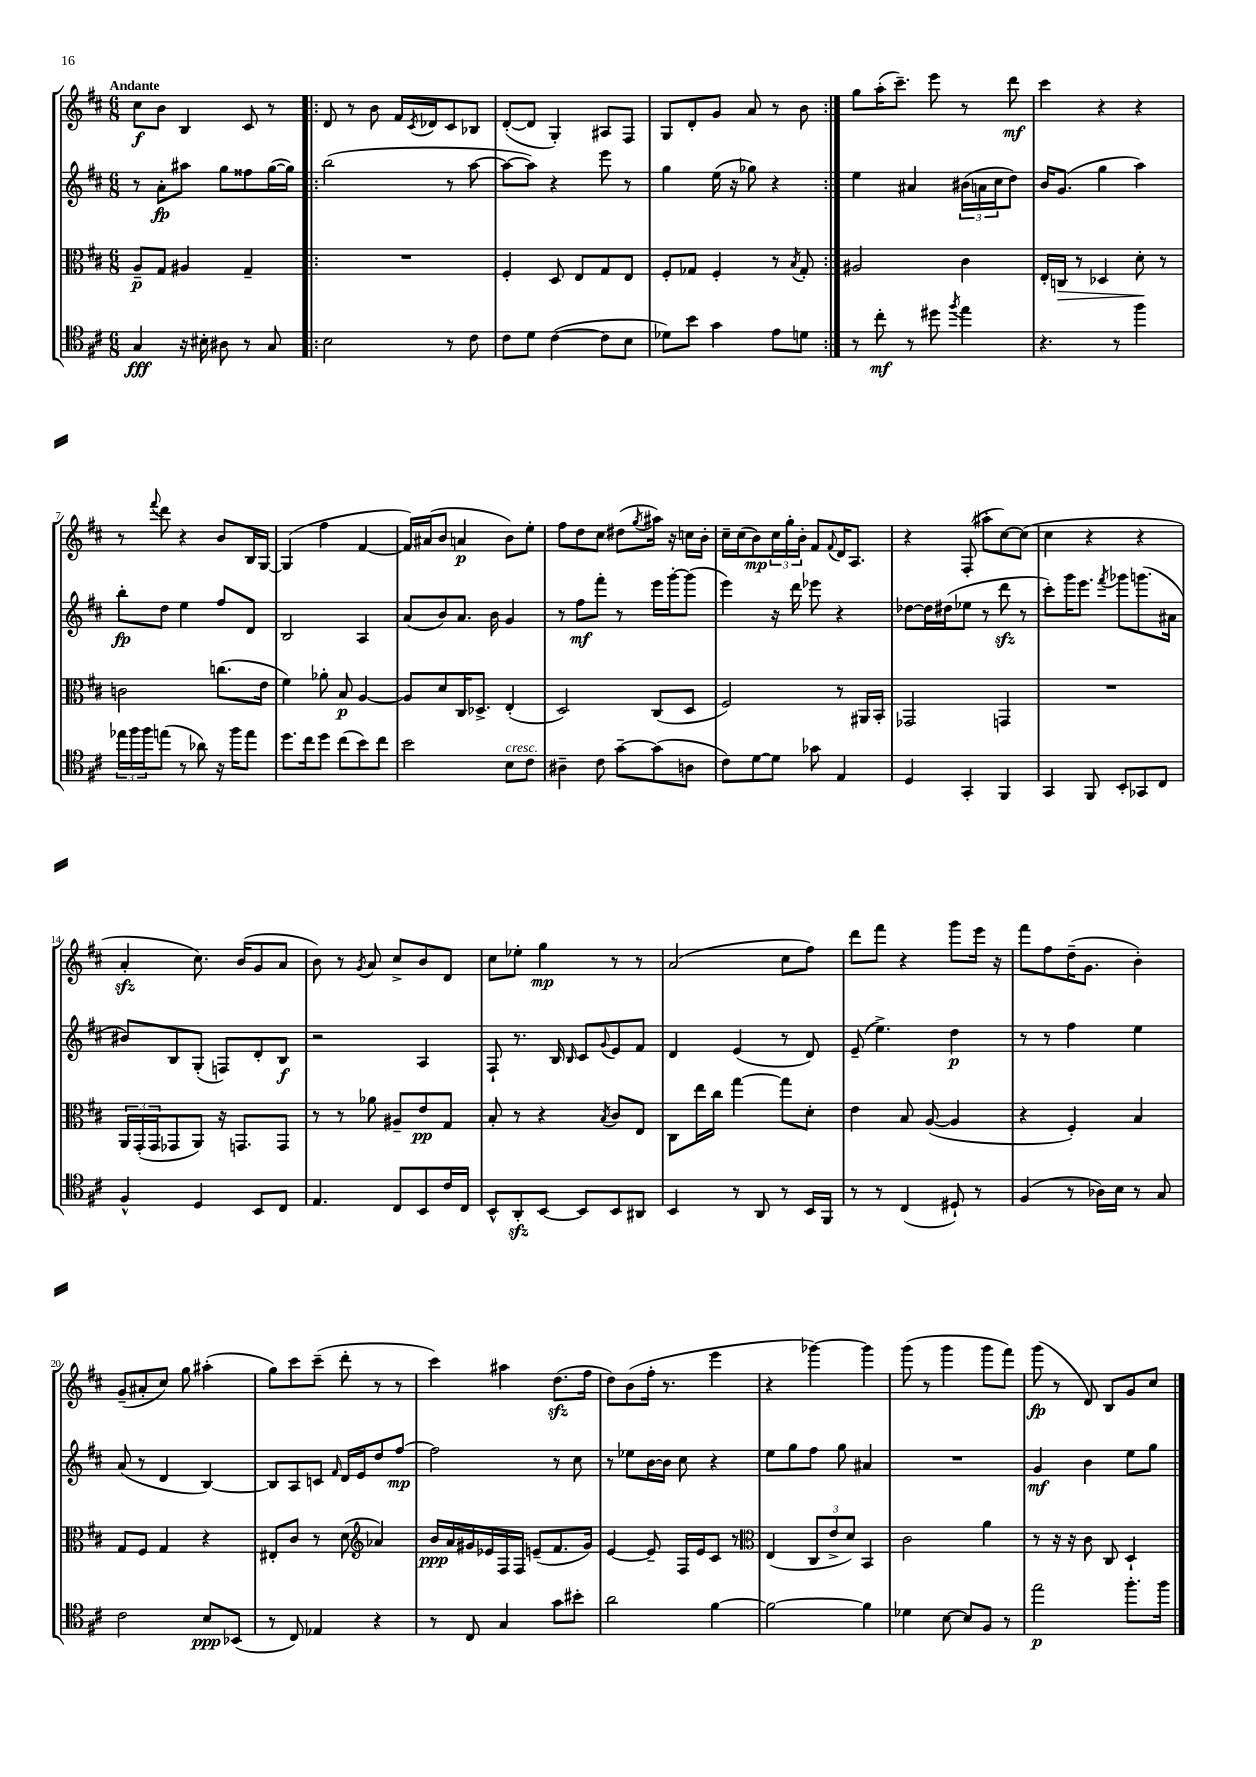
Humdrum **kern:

**kern	**kern	**kern	**kern
*staff4	*staff3	*staff2	*staff1
*clefC4	*clefC3	*clefG2	*clefG2
*k[f#c#]	*k[f#c#]	*k[f#c#]	*k[f#c#]
*M6/8	*M6/8	*M6/8	*M6/8
4G/	8A~/L	8r	8cc#\L
.	8G/J	8a'\L	8b\J
16r	4A#/	8aa#\J	4B/
16B#'\	.	.	.
8A#\	.	8gg\L	.
8r	4G~/	8ff##\	8c#/
8G/	.	([16gg\L	8r
.	.	16gg\]JJ)	.
=!|:	=!|:	=!|:	=!|:
2B\	2.r	(2bb\	8d/
.	.	.	8r
.	.	.	8b\
.	.	.	16f#/LL
.	.	.	8qc#/
.	.	.	16d-/J
8r	.	8r	8c#/
8c#\	.	[8aa\	8B-/J
=	=	=	=
8c#\L	4F#'/	8aa\_L	([8d'/L
8d\J	.	8aa\]J)	8d/]J
([4c#\	8D/	4r	4G'/)
.	8E/L	.	.
8c#\]L	8G/	8eee\	8A#/L
8B\J	8E/J	8r	8F#/J
=	=	=	=
8d-\L)	8F#'/L	4gg\	8G/L
8b\J	8G-/J	.	8d'/
4g\	4F#'/	(16ee\	8g/J
.	.	16r	.
.	.	8gg-\)	8a/
8e\L	8r	4r	8r
.	8qB/	.	.
8d\J	8G-'/	.	8b\
=:|!	=:|!	=:|!	=:|!
8r	2A#/	4ee\	8gg\L
8cc#'\	.	.	(16aa'\K
.	.	.	8.ccc#~\J)
8r	.	4a#/	.
8dd#\	.	.	8eee\
8qff#/	.	.	.
4ee\	4c#\	(24b#\LL	8r
.	.	24a\	.
.	.	24cc#\J	.
.	.	8dd\J)	8ddd\
=	=	=	=
4.r	16E'/LL	16b/LK	4ccc#\
.	16C/JJ	(8.g/J	.
.	8r	.	.
.	4D-/	4gg\	4r
8r	.	.	.
4ff#\	8d'\	4aa\)	4r
.	8r	.	.
=	=	=	=
24ee-\LL	2c\	8bb'\L	8r
24ff#\	.	.	.
24ff#\J	.	.	.
.	.	.	8qqfff#/
(8ee\J	.	8dd\J	8ddd\
8r	.	4ee\	4r
8a-\)	.	.	.
16r	(8.cc\L	8ff#/L	8b/L
16ff#\LK	.	.	.
8ee\J	.	8d/J	16B/L
.	16e\Jk	.	[16G/JJ
=	=	=	=
8.dd\L	4f#\)	2B/	(4G/]
16cc#\k	.	.	.
8dd\J	8a-'\	.	4ff#\
(8cc#\L	8B/	.	.
8b\)	[4A/	4A/	[4f#/
8cc#\J	.	.	.
=	=	=	=
2b\	8A/]L	(8a/L	16f#/]LL)
.	.	.	(16a#/J
.	8d/	8b/)	8b/J
.	16C#/K	8.a/J	4a/
.	8.D-^/J	.	.
.	.	16b\	.
8B\L	(4E'/	4g/	8b\L)
8c#\J	.	.	8ee'\J
=	=	=	=
4A#~\	2D/)	8r	8ff#\L
.	.	8ff#\L	8dd\
8c#\	.	8fff#'\J	8cc#\J
[8g~\L	.	8r	(8dd#\L
.	.	.	8qgg/
(8g\]	(8C#/L	16eee\LL	16aa#\Jk)
.	.	[16ggg'\J	16r
8A\J	8D/J	(8ggg\]J	16cc\LL
.	.	.	16b'\JJ
=	=	=	=
8c#\L)	2F#/)	4eee\)	16cc#~\LL
.	.	.	(16cc#\J
[8d\	.	.	8b\)
8d\]J	.	16r	24cc#\L
.	.	.	24gg'\
.	.	16ddd\	.
.	.	.	24b'\JJ
8g-\	.	8eee-\	8f#/L
.	.	.	8qqf#/
4E/	8r	4r	16d/K
.	.	.	8.A/J
.	16AA#/LL	.	.
.	16BB'/JJ	.	.
=	=	=	=
4D/	2GG-/	[8dd-\L	4r
.	.	16dd-\]L	.
.	.	(16dd#\J	.
4GG'/	.	8ee-\J	(8F#'/
.	.	8r	8aa#'\L
4FF#/	4GG/	8ddd\	[8cc#\)
.	.	8r	(8cc#\]J
=	=	=	=
4GG/	2.r	8ccc#'\L)	4cc#\
.	.	16ggg\K	.
.	.	8.eee\J	.
8FF#/	.	.	4r
.	.	8qfff#/	.
8BB'/L	.	8ggg-\L	.
8GG-/	.	(8.ggg\	4r
8C#/J	.	.	.
.	.	16a#\Jk	.
=	=	=	=
4F#^^/	24AA/LL	8b#/L)	4a'/
.	(24GG'/	.	.
.	24GG/J	.	.
.	8GG-/	8B/	.
4D/	8AA/J)	(8G'/J	8.cc#\)
.	16r	8F/L)	.
.	8.GG/L	.	(16b/LK
8BB/L	.	8d'/	8g/
8C#/J	8GG/J	8B/J	8a/J
=	=	=	=
4.E/	8r	2r	8b\)
.	8r	.	8r
.	.	.	8qg/
.	8a-\	.	8a/
8C#/L	8A#~/L	.	8cc#^/L
8BB/	8e/	4A/	8b/
16c#/L	8G/J	.	8d/J
16C#/JJ	.	.	.
=	=	=	=
8BB^^/L	8B'/	8F#`/	8cc#\L
8AA'/	8r	8.r	8ee-'\J
[8BB/J	4r	.	4gg\
.	.	16B/	.
.	.	16qqB/	.
8BB/]L	.	8c#/L	.
.	8qB/	8qqg/	.
8BB/	8c#/L	8e/	8r
8AA#/J	8E/J	8f#/J	8r
=	=	=	=
4BB/	8C#\L	4d/	(2a/
.	16ee\L	.	.
.	16cc#\JJ	.	.
8r	[4gg\	(4e/	.
8AA/	.	.	.
8r	8gg\]L	8r	8cc#\L
16BB/LL	8d'\J	8d/)	8ff#\J)
16FF#/JJ	.	.	.
=	=	=	=
8r	4e\	(8e~/	8ddd\L
8r	.	4.ee^\)	8fff#\J
(4C#/	8B/	.	4r
.	([8A/	.	.
8D#`/)	4A/]	4dd\	8ggg\L
8r	.	.	16eee\Jk
.	.	.	16r
=	=	=	=
(4F#/	4r	8r	8fff#\L
.	.	8r	8ff#\
8r	4F#'/)	4ff#\	(16dd~\K
.	.	.	8.g\J
16A-\LL)	.	.	.
16B\JJ	.	.	.
8r	4B/	4ee\	4b'\)
8G/	.	.	.
=	=	=	=
2c#\	8G/L	(8a/	(8g~/L
.	8F#/J	8r	8a#'/
.	4G/	4d/	8cc#/J)
.	.	.	8gg\
8B/L	4r	[4B/)	(4aa#'\
(8BB-/J	.	.	.
=	=	=	=
8r	8E#'/L	8B/]L	8gg\L)
8C#/)	8c#/J	8A/	8ccc#\
4E-/	8r	8c/J	(8ccc#~\J
.	.	16qqf#/	.
.	(8d\	16d/LL	8ddd'\
.	.	16e/J	.
*	*clefG2	*	*
4r	4a-/)	8dd/	8r
.	.	[8ff#/J	8r
=	=	=	=
8r	16b/LL	2ff#\]	4ccc#\)
.	16a/	.	.
8C#/	16g#/	.	.
.	16e-/	.	.
4G/	16F#/	.	4aa#\
.	16F#/JJ	.	.
.	(8e~/L	.	.
8g\L	8.f#/	8r	(8.dd\L
8b#'\J	.	8cc#\	.
.	16g#/Jk)	.	16ff#\Jk
=	=	=	=
2a\	[4e/	8r	8dd\L)
.	.	8ee-\L	(8b\
.	8e~/]	[16b\L	16ff#'\Jk
.	.	16b\]JJ	8.r
.	16F#/LL	8cc#\	.
.	16e/J	.	.
[4f#\	8c#/J	4r	4eee\
.	8r	.	.
=	=	=	=
*	*clefC3	*	*
2f#\_	(4E/	8ee\L	4r
.	.	8gg\	.
.	12C#/L	8ff#\J	[4ggg-\)
.	12e^/	.	.
.	.	8gg\	.
.	12d/J)	.	.
4f#\]	4BB/	4a#/	4ggg-\]
=	=	=	=
4d-\	2c#\	2.r	(8ggg\
.	.	.	8r
[8B\	.	.	4ggg\
8B/]L	.	.	.
8F#/J	4a\	.	8ggg\L
8r	.	.	8fff#\J)
=	=	=	=
2ee\	8r	4g/	(8ggg\
.	16r	.	8r
.	16r	.	.
.	8c#\	4b\	8d/)
.	8C#/	.	8B/L
8.ff#'\L	4D`/	8ee\L	8g/
.	.	8gg\J	8cc#/J
16ff#\Jk	.	.	.
==	==	==	==
*-	*-	*-	*-
